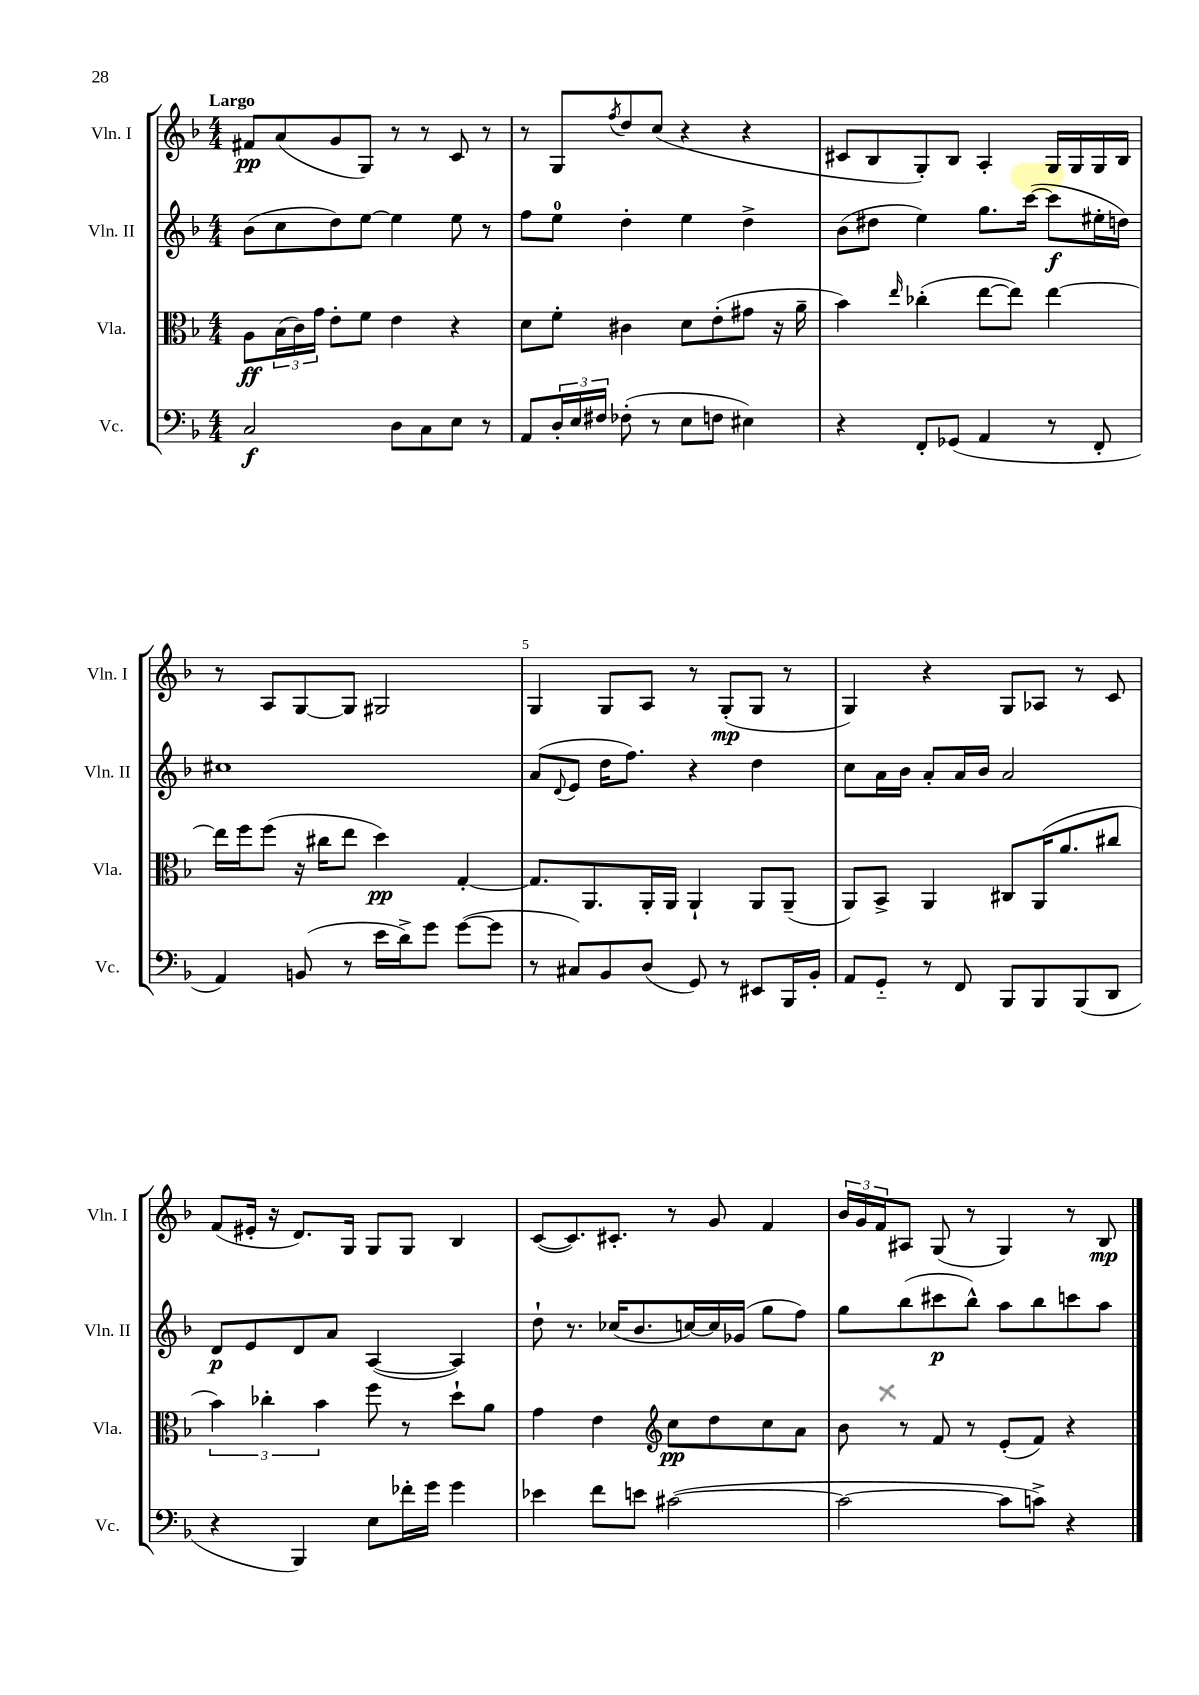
<<
\new StaffGroup <<
\new Staff = "s0" \with { instrumentName = "Vln. I" shortInstrumentName = "Vln. I" } {
    \clef treble \key f \major \numericTimeSignature \time 4/4 \tempo "Largo"
    fis'8\pp a'8( g'8 g8) r8 r8 c'8 r8 |
    r8 g8 \acciaccatura { f''8 } d''8 c''8( r4 r4 |
    cis'8 bes8 g8-.) bes8 a4-. g16 g16 g16 bes16 |
    r8 a8 g8~ g8 gis2 |
    g4 g8 a8 r8 g8-.\mp( g8 r8 |
    g4) r4 g8 aes8 r8 c'8 |
    f'8( eis'16-. r16 d'8.) g16 g8 g8 bes4 |
    c'8~( c'8.) cis'8.-. r8 g'8 f'4 |
    \tuplet 3/2 { bes'16 g'16 f'16 } ais8 g8( r8 g4) r8 bes8\mp \bar "|." |
}
\new Staff = "s1" \with { instrumentName = "Vln. II" shortInstrumentName = "Vln. II" } {
    \clef treble \key f \major \numericTimeSignature \time 4/4
    bes'8( c''8 d''8) e''8~ e''4 e''8 r8 |
    f''8 e''8-0 d''4-. e''4 d''4-> |
    bes'8( dis''8 e''4) g''8. c'''16~( c'''8\f eis''16-. d''16) |
    cis''1 |
    a'8( \appoggiatura { d'8 } e'8 d''16 f''8.) r4 d''4 |
    c''8 a'16 bes'16 a'8-. a'16 bes'16 a'2 |
    d'8\p e'8 d'8 a'8 a4~( a4) |
    d''8-! r8. ces''16( bes'8. c''16~) c''16 ges'16( g''8 f''8) |
    g''8 bes''8( cis'''8\p bes''8-^) a''8 bes''8 c'''8 a''8 \bar "|." |
}
\new Staff = "s2" \with { instrumentName = "Vla." shortInstrumentName = "Vla." } {
    \clef alto \key f \major \numericTimeSignature \time 4/4
    a8\ff \tuplet 3/2 { bes16( c'16) g'16 } e'8-. f'8 e'4 r4 |
    d'8 f'8-. cis'4 d'8 e'8-.( gis'8 r16 a'16-- |
    bes'4) \grace { e''16 } ces''4-.( e''8~ e''8) e''4~ |
    e''16 f''16 f''8( r16 cis''16 e''8 d''4\pp) g4~-. |
    g8. a,8. a,16-. a,16 a,4-! a,8 a,8--( |
    a,8) bes,8-> a,4 cis8 a,16( a'8. cis''8 |
    \tuplet 3/2 { bes'4) ces''4-. bes'4 } f''8 r8 d''8-! a'8 |
    g'4 e'4 \clef treble c''8\pp d''8 c''8 a'8 |
    bes'8 r8 f'8 r8 e'8-.( f'8) r4 \bar "|." |
}
\new Staff = "s3" \with { instrumentName = "Vc." shortInstrumentName = "Vc." } {
    \clef bass \key f \major \numericTimeSignature \time 4/4
    c2\f d8 c8 e8 r8 |
    a,8 \tuplet 3/2 { d16-. e16 fis16 } fes8-.( r8 e8 f8 eis4) |
    r4 f,8-. ges,8( a,4 r8 f,8-. |
    a,4) b,8( r8 e'16 d'16->) g'8 g'8~( g'8 |
    r8 cis8) bes,8 d8( g,8) r8 eis,8 bes,,16 bes,16-. |
    a,8 g,8-_ r8 f,8 bes,,8 bes,,8 bes,,8( d,8 |
    r4 bes,,4) e8 fes'16-. g'16 g'4 |
    ees'4 f'8 e'8 cis'2~( |
    cis'2~ cis'8 c'8->) r4 \bar "|." |
}
>>
>>
\layout { \context { \Score \override BarNumber.break-visibility = ##(#f #t #t) barNumberVisibility = #(every-nth-bar-number-visible 5) } }
